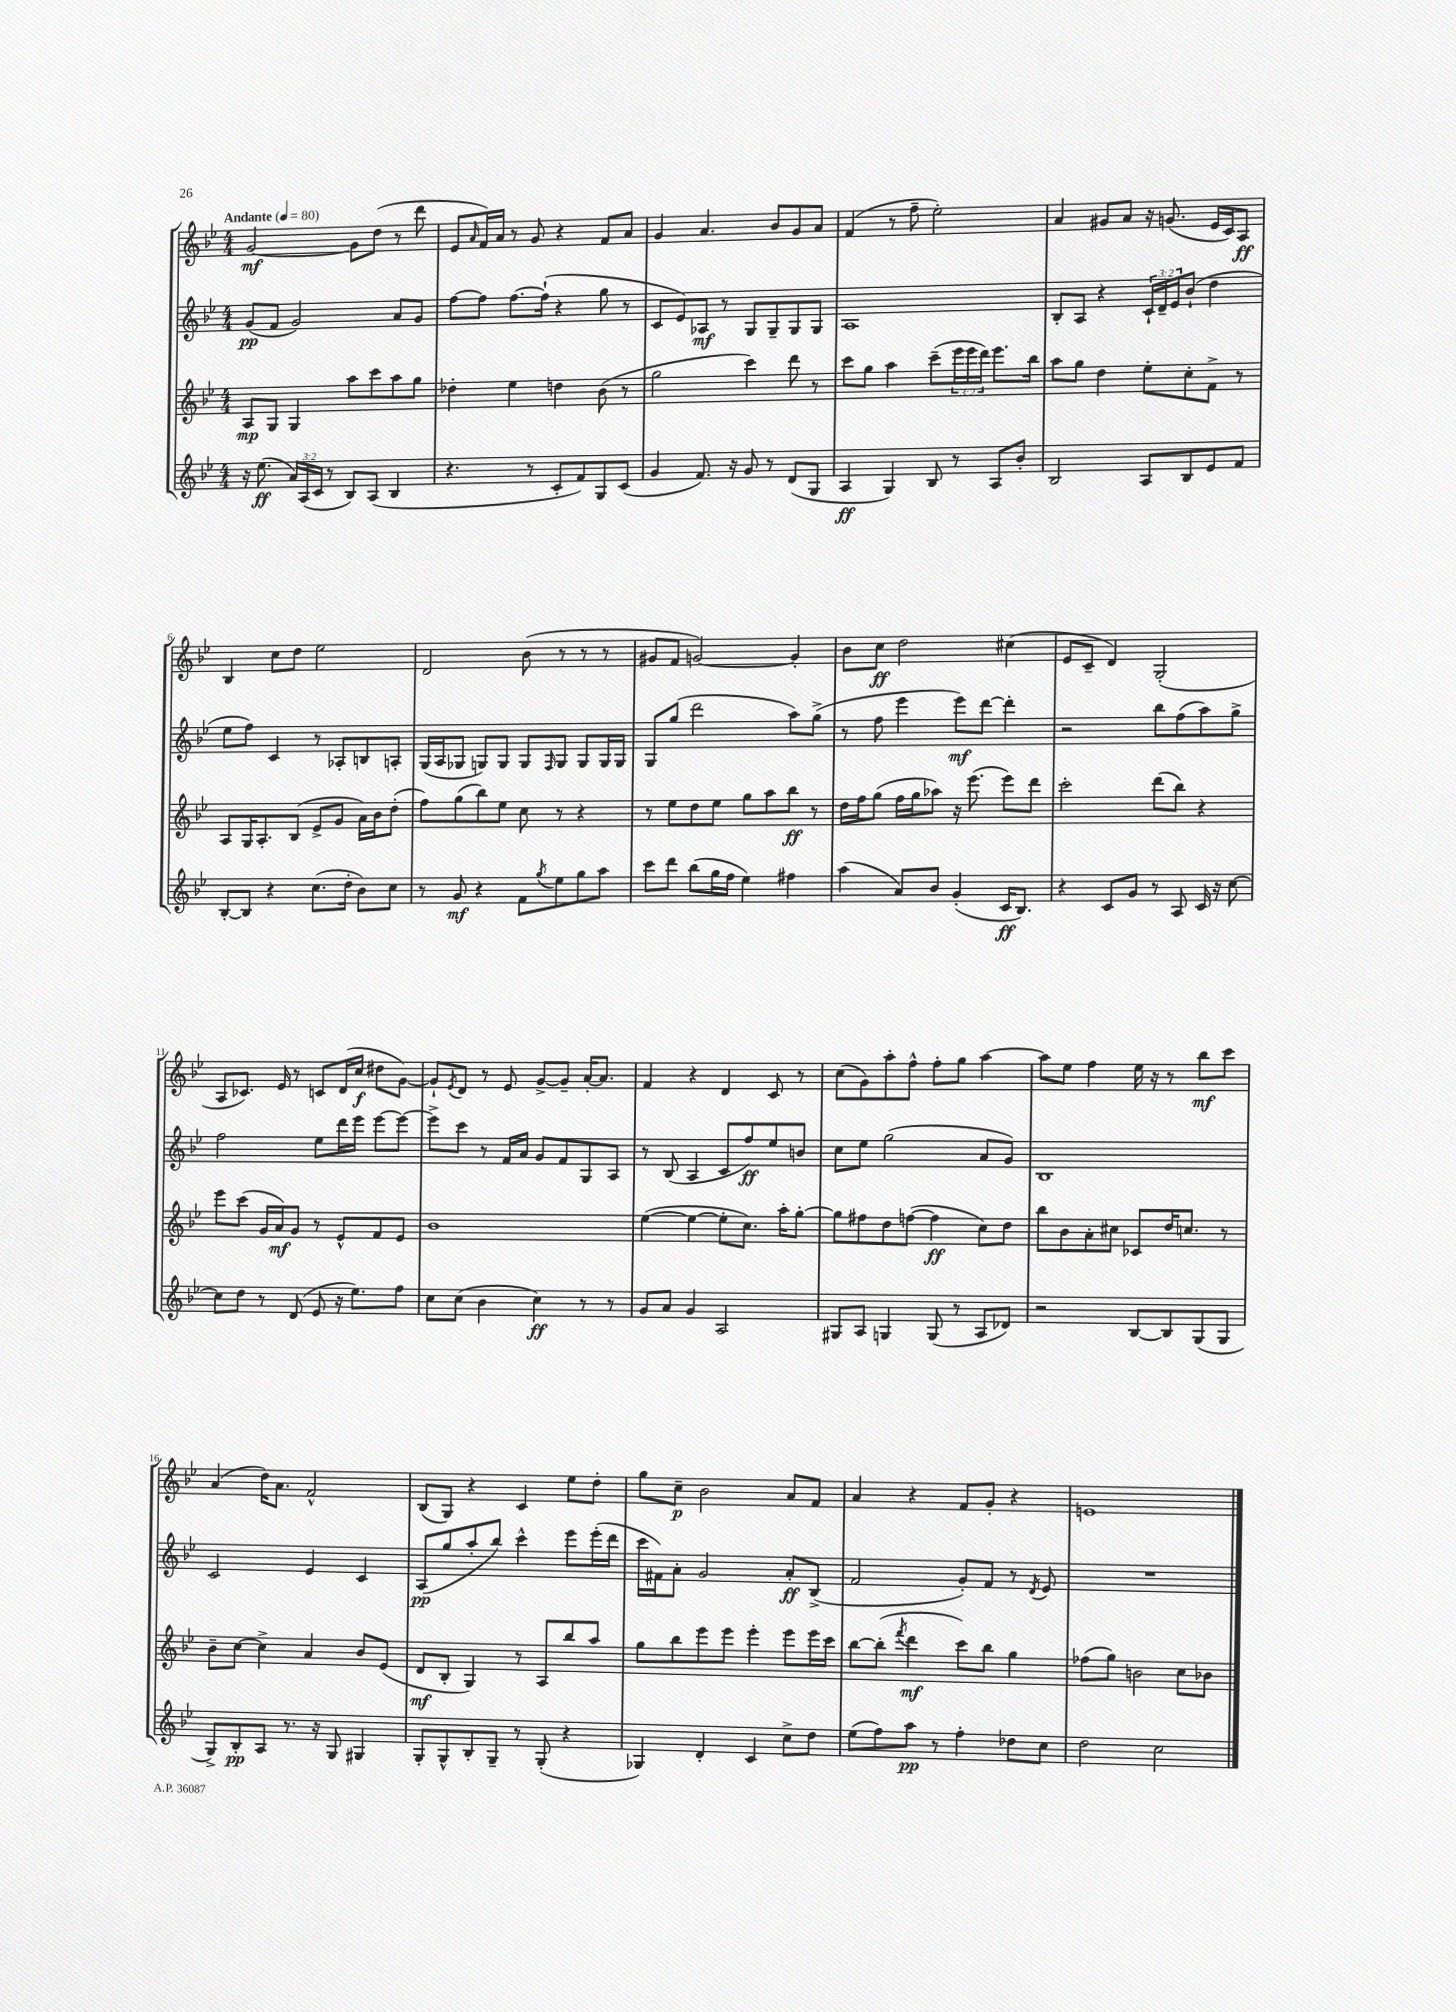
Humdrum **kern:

**kern	**kern	**kern	**kern
*staff4	*staff3	*staff2	*staff1
*clefG2	*clefG2	*clefG2	*clefG2
*k[b-e-]	*k[b-e-]	*k[b-e-]	*k[b-e-]
*M4/4	*M4/4	*M4/4	*M4/4
*MM80	*MM80	*MM80	*MM80
16r	8A/L	(8g/L	[2g/
(8.ee-\	.	.	.
.	8G/J	8f/J	.
24a/LL)	4G/	2g/)	.
(24A/	.	.	.
24c/JJ	.	.	.
8r	.	.	.
8B-/L)	8aa\L	.	8g\]L
(8A/J	8ccc\	.	(8dd\J
4B-/	8aa\	8a/L	8r
.	8gg\J	8g/J	8ddd\
=	=	=	=
4.r	4dd-'\	[8ff\L	8e-/L
.	.	.	16qqa/
.	.	8ff\]J	16f/L)
.	.	.	16a/JJ
.	4ee-\	[8.ff\L	8r
8r	.	.	8g/
.	.	(16ff`\]Jk	.
8c'/L	4dd\	4r	4r
8f/)	.	.	.
8G/	(8b-\	8gg\	8f/L
(8c/J	8r	8r	8a/J
=	=	=	=
4g/	2gg\	8c/L	4g/
.	.	8e-/)	.
8.f/)	.	8A-/J	4.a/
.	.	8r	.
16r	.	.	.
8g/	4ccc\)	8G/L	.
8r	.	8G~/	8b-/L
(8d/L	8ddd\	8G/	8g/
8G/J	8r	8G/J	8a/J
=	=	=	=
4A/	8ccc\L	1A	(4f/
.	8gg\J	.	.
4G/)	4aa\	.	8r
.	.	.	8ff~\
8B-/	(8ccc~\L	.	2ee-'\)
8r	24eee-\L	.	.
.	24eee-\	.	.
.	24ddd\JJ)	.	.
8A/L	8.eee-\L	.	.
8b-'/J	.	.	.
.	16bb-\Jk	.	.
=	=	=	=
2B-/	8aa\L	8B-'/L	4a/
.	8gg\J	8A/J	.
.	4dd\	4r	8g#/L
.	.	.	8a/J
8A/L	8ee-'\L	24c`/LL	16r
.	.	24d~/	.
.	.	.	(8.g/
.	.	24e-/J	.
8B-/	8cc'\	(8b-`/J	.
8e-/	8f^\J	4dd\	16e-/LL
.	.	.	16c/J)
8f/J	8r	.	8A/J
=	=	=	=
[8B-'/L	8A/L	8ee-\L	4B-/
8B-/]J	16G/K	8ff\J)	.
.	8.A'/	.	.
4r	.	4c/	8cc\L
.	(8B-/J	.	8dd\J
(8.cc\L	8e-^/L	8r	2ee-\
.	8g/J	8A-'/L	.
16dd'\Jk	.	.	.
8b-\L)	16a\LL)	8B/	.
.	16b-\J	.	.
8cc\J	(8dd'\J	8A'/J	.
=	=	=	=
8r	8ff\L)	(16G/LL	2d/
.	.	16A/J	.
8g/	(8gg\	8G-/J	.
4r	8bb-\)	8G/L)	.
.	8ee-\J	8G/J	.
8f\L	8cc\	8G/L	(8b-\
8qgg/	.	16qqF/	.
8ee-\	8r	8G/J	8r
8gg\	4r	8G/L	8r
8aa\J	.	16G/L	8r
.	.	16G/JJ	.
=	=	=	=
8ccc\L	8r	8G/L	8g#/L
8ddd\J	8ee-\L	(8gg/J	8f/J
(8bb-\L	8dd\	2ddd\	[2g/)
16gg\L	8ee-\J	.	.
16ff\JJ	.	.	.
4ee-\)	8gg\L	.	.
.	8aa\	.	.
4ff#\	8bb-\J	8aa\L)	4g'/]
.	8r	(8gg^\J	.
=	=	=	=
(4aa\	16dd\LL	8r	8b-\L
.	16ff\J	.	.
.	(8gg\J	8ff\	8cc\J
8a/L)	16ff\LL	4eee-\	2dd\
.	16gg\J	.	.
8b-/J	8aa-\J)	.	.
(4g'/	16r	8eee-\L)	.
.	(8.eee-\	.	.
.	.	[8ddd\J	.
16c/LK	8eee-\L)	4ddd'\]	(4cc#\
8.B-/J)	.	.	.
.	8ddd\J	.	.
=	=	=	=
4r	2ccc'\	2r	8e-/L
.	.	.	8c~/J
8c/L	.	.	4d/)
8g/J	.	.	.
8r	(8ddd\L	8bb-\L	(2G'/
8A/	8bb-\J)	(8ff\	.
16c/	4r	8aa\)	.
16r	.	.	.
[8cc\	.	8gg^\J	.
=	=	=	=
8cc\]L	8eee-\L	2ff\	8A/L
8dd\J	(8ccc\J	.	8.c-/J)
8r	16g/LL	.	.
.	16a/J)	.	16e-/
(8d/	8g/J	.	8r
8e-/	8r	8ee-\L	8c/L
16r	8e-^^/L	16ddd\L	(16d/L
8.ee-\L)	.	16eee-\JJ	16cc/JJ
.	8f/	[8eee-\L	8dd#\L
8ff\J	8e-/J	8eee-\_J	[8g\J)
=	=	=	=
8cc\L	1b-	8eee-^\]L	8g`/]L
.	.	.	8qe-/
(8cc\J	.	8ccc\J	8d/J
4b-\	.	8r	8r
.	.	16f/LL	8e-/
.	.	16a/JJ	.
4cc\)	.	8g/L	[8g^/L
.	.	8f/	8g~/]J
8r	.	8G/	[16a'/LK
.	.	.	8.a/]J
8r	.	8A/J	.
=	=	=	=
8g/L	([4ee-\	8r	4f/
8a/J	.	(8B-/	.
4g/	4ee-\_	4A/	4r
2A/	8ee-'\]L	8c/L	4d/
.	8.cc\J)	8ff/)	.
.	.	8ee-/	8c/
.	16aa'\LK	.	.
.	[8gg'\J	8b/J	8r
=	=	=	=
8G#/L	8gg\]L	8cc\L	(8cc\L
8A/J	8ff#\	8ee-\J	8g\)
4G/	8dd\	(2gg\	8aa'\
.	([8ff\J	.	8ff^^\J
(8G/	4ff\]	.	8ff'\L
8r	.	.	8gg\J
8A/L	8cc\L)	8a/L	[4aa\
8d-/J)	8dd\J	8g/J)	.
=	=	=	=
2r	8bb-\L	1B-	8aa\]L
.	8b-\	.	8ee-\J
.	8a'\	.	4ff\
.	8cc#\J	.	.
[8B-/L	8c-/L	.	16ee-\
.	.	.	16r
8B-/]	16dd/K	.	8r
.	8.cc/J	.	.
(8G/	.	.	8bb-\L
8G/J	8r	.	8ccc\J
=	=	=	=
8G^/L)	8b-~\L	2c/	(4a/
8B-'/	[8cc\J	.	.
8A/J	4cc^\]	.	16dd\LK)
.	.	.	8.a\J
8.r	.	.	.
.	4a/	4e-/	2f^^/
16r	.	.	.
8G/	.	.	.
4G#/	8b-/L	4c/	.
.	(8e-/J	.	.
=	=	=	=
8G'/L	8d/L	(8A/L	(8B-/L
8G^^/	8B-'/J	8gg/	8G/J)
8B-'/	4G/)	8aa'/	4r
8G~/J	.	8bb-/J)	.
8r	8r	4ccc^^\	4c/
(8G'/	8A/L	.	.
4r	8bb-/	8eee-\L	8ee-\L
.	8aa/J	(16eee-'\L	8dd'\J
.	.	16ddd\JJ	.
=	=	=	=
4G-/)	8gg\L	16ccc\LL	8gg\L
.	.	16f#\J)	.
.	8bb-\	8a'\J	8cc~\J
4d'/	8eee-\	2g/	2b-\
.	8eee-\J	.	.
4c/	4eee-'\	.	.
8cc^\L	8eee-\L	8a'/L	8a/L
8dd\J	16eee-\L	(8B-^/J	8f/J
.	16ccc\JJ	.	.
=	=	=	=
(8ee-\L	[8bb-\L	2f/	4a/
8ff\)	(8bb-'\]J	.	.
.	8qfff/	.	.
8aa\J	4ddd\	.	4r
8r	.	.	.
4ff'\	8ccc\L)	8g'/L)	8f/L
.	8bb-\J	8f/J	8g'/J
8dd-\L	4gg\	8r	4r
.	.	8qd/	.
8cc\J	.	8e-/	.
=	=	=	=
2dd\	(8ff-\L	1r	1e
.	8gg\J)	.	.
.	2b\	.	.
2cc\	.	.	.
.	8cc\L	.	.
.	8b-\J	.	.
==	==	==	==
*-	*-	*-	*-
